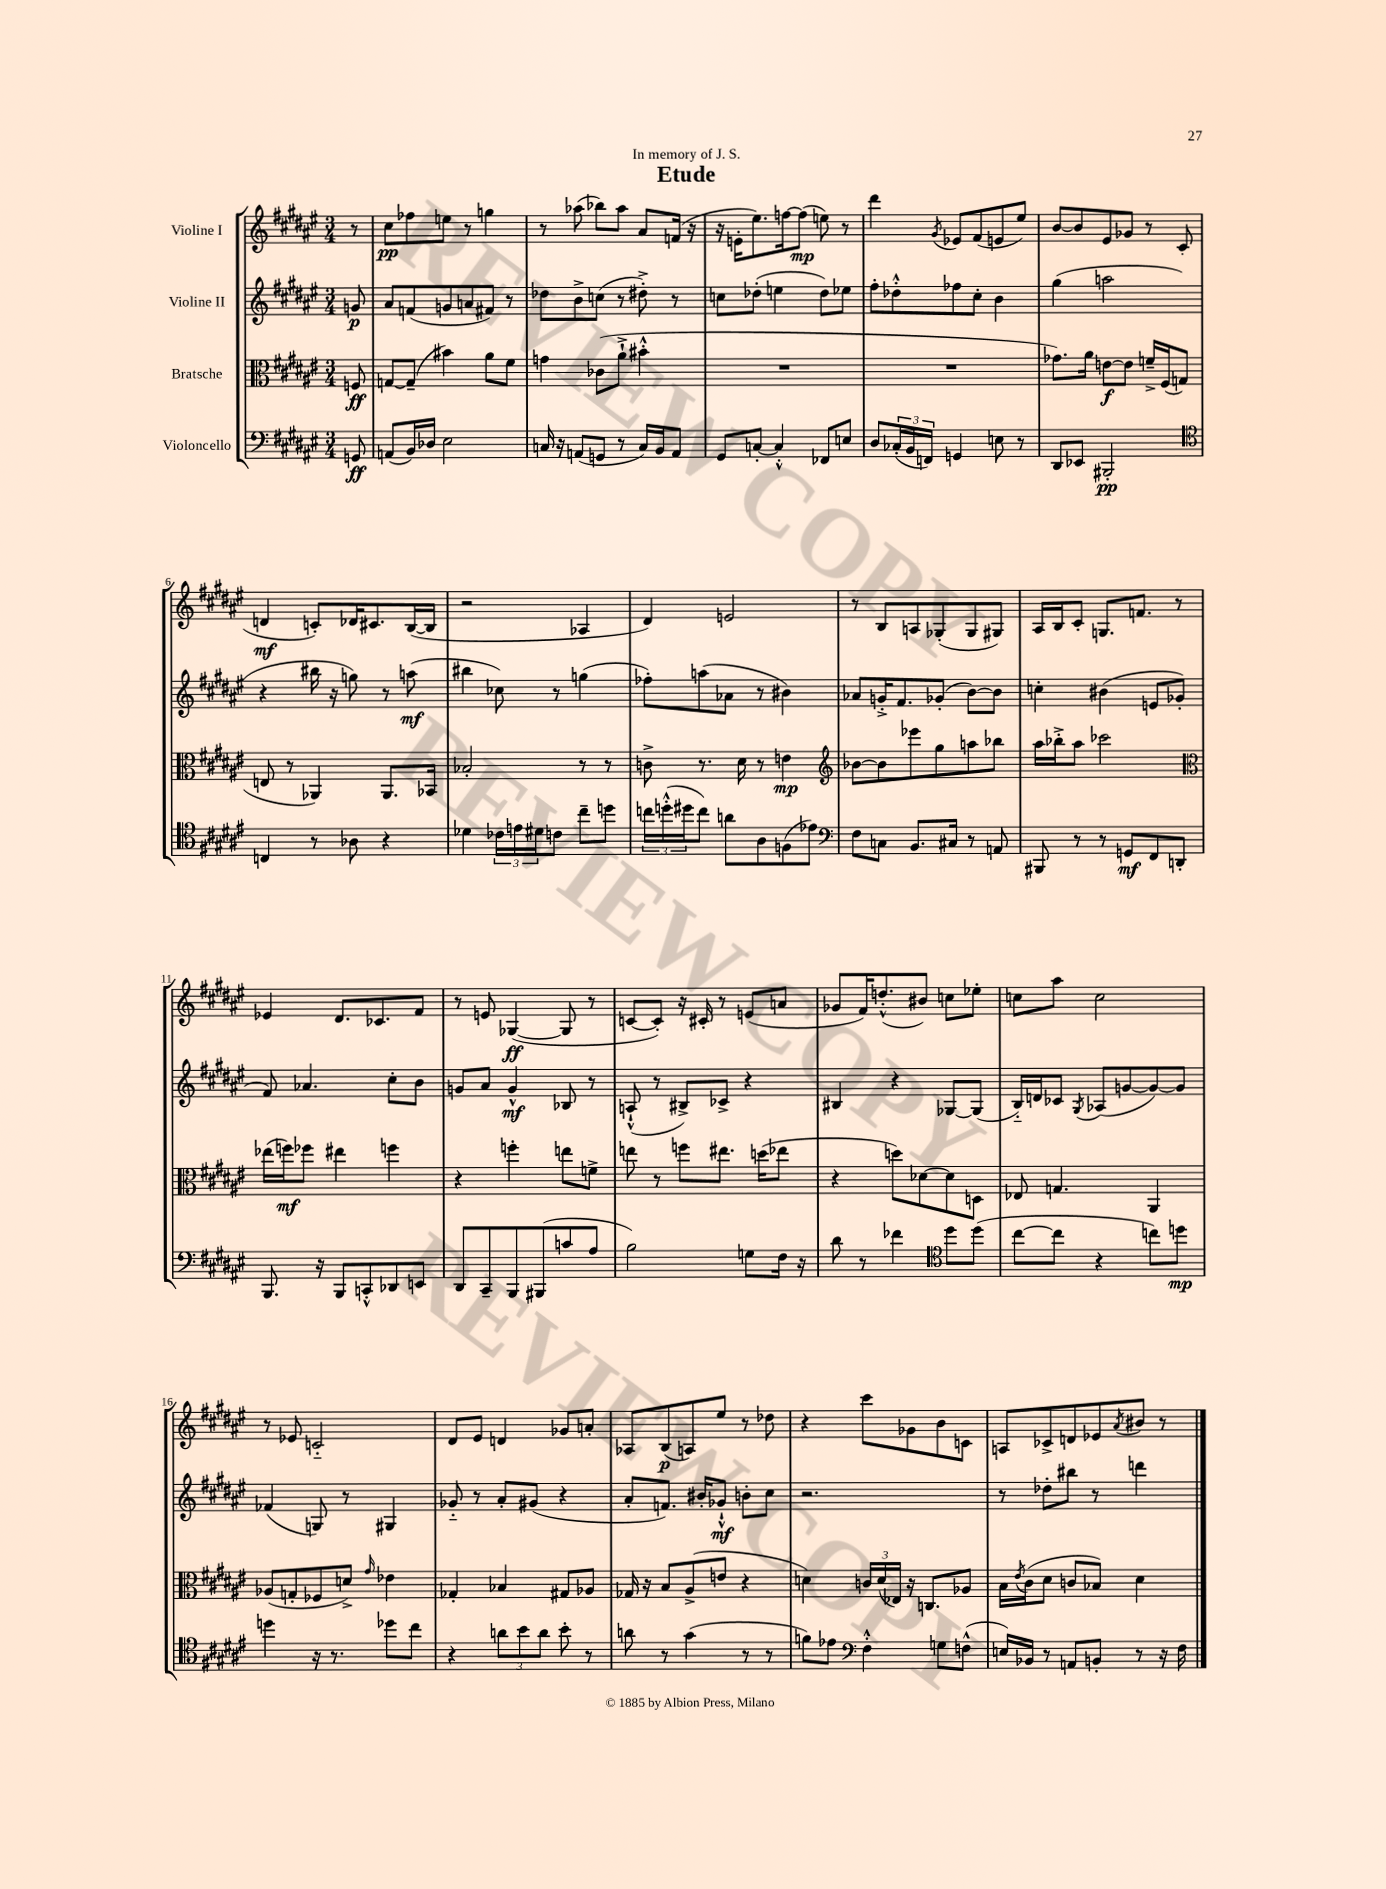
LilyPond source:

\header { title = "Etude" dedication = "In memory of J. S." }
<<
\new StaffGroup <<
\new Staff = "s0" \with { instrumentName = "Violine I" } {
    \clef treble \key fis \major \numericTimeSignature \time 3/4 \partial 8
    r8 |
    cis''8\pp fes''8 e''8 r8 g''4 |
    r8 aes''8( bes''8) aes''8 ais'8 f'16( r16 |
    r16 e'16-. eis''8.) f''16~ f''8\mp( e''8) r8 |
    dis'''4 \acciaccatura { gis'8 } ees'8 fis'8( e'8 eis''8) |
    b'8~ b'8 eis'8 ges'8 r8 cis'8( |
    d'4\mf c'8-.) des'16 cis'8. b16~( b16 |
    r2 aes4 |
    dis'4) e'2 |
    r8 b8 a8 ges8-.( ges8 gis8) |
    ais16 b16 cis'8-. g8. f'8. r8 |
    ees'4 dis'8. ces'8. fis'8 |
    r8 e'8 ges4~\ff( ges8 r8 |
    c'8~ c'8-.) r16 cis'16-. r8 e'8( a'8 |
    ges'8 fis'16) d''8.-.-^( bis'8) c''8 ees''8-. |
    c''8 ais''8 c''2 |
    r8 ees'8 c'2-_ |
    dis'8 eis'8 d'4 ges'8 a'8-. |
    aes8 b8\p( a8) eis''8 r8 des''8 |
    r4 cis'''8 ges'8 b'8 c'8 |
    a8 ces'8-> d'8 ees'8 \acciaccatura { ais'8 } bis'8 r8 \bar "|." |
}
\new Staff = "s1" \with { instrumentName = "Violine II" } {
    \clef treble \key fis \major \numericTimeSignature \time 3/4 \partial 8
    g'8\p |
    ais'8 f'8( g'8 a'8 fis'8) r8 |
    des''8 b'8-> c''8( r8 dis''8-.->) r8 |
    c''8 des''8-.( e''4 des''8) ees''8 |
    fis''8-. des''8-.-^ fes''8 cis''8-. b'4 |
    gis''4( a''2 |
    r4 bis''16 r16 g''8) r8 a''8\mf( |
    bis''4 ces''8) r8 g''4( |
    fes''8-.) a''8( aes'8 r8 bis'4) |
    aes'8 g'16-.-> fis'8. ges'8-.( b'8~) b'8 |
    c''4-. bis'4( e'8 ges'8-. |
    fis'8) aes'4. cis''8-. b'8 |
    g'8 ais'8 g'4-^\mf bes8 r8 |
    a8-!-^( r8 bis8->) ces'8-> r4 |
    bis4 r4 ges8~ ges8( |
    b16-_) d'16 ces'8 \acciaccatura { gis8 } aes8( g'8~ g'8~) g'8 |
    fes'4( g8) r8 gis4 |
    ges'8-_ r8 ais'8-. gis'8( r4 |
    ais'8-. f'8.) bis'16-. ges'8-!-^\mf b'8-. cis''8 |
    r2. |
    r8 des''8-. bis''8 r8 d'''4 \bar "|." |
}
\new Staff = "s2" \with { instrumentName = "Bratsche" } {
    \clef alto \key fis \major \numericTimeSignature \time 3/4 \partial 8
    f8\ff |
    g8~ g8--( bis'4) ais'8 fis'8 |
    g'4 ces'8( ais'8-!-> bis'4-.-^ |
    R2. |
    R2. |
    ges'8.) ais'16 e'8~\f e'8 f'16---> fis16( g8 |
    e8 r8 aes,4) aes,8. bes,16 |
    bes2-. r8 r8 |
    c'8-> r8. dis'16 r8 e'4\mp |
    \clef treble bes'8~ bes'8 ees'''8 gis''8 a''8 bes''8 |
    ais''16 bes''16-.-> ais''8 ces'''2 |
    \clef alto ees''16( f''16\mf) fes''8 eis''4 f''4 |
    r4 f''4-. e''8 f'8-> |
    e''8 r8 f''8 eis''8. d''16( ees''8 |
    r4 d''8) des'8~ des'8 d8 |
    ees8 g4. ais,4 |
    aes8( g8-. fes8 d'8->) \grace { gis'16 } ees'4 |
    ges4-. bes4 gis8 aes8 |
    ges16 r16 b8 ais8->( e'8 r4 |
    d'4) \tuplet 3/2 { c'16 d'16( ees16) } r16 c8. aes8 |
    b16 \acciaccatura { eis'8 } cis'16( dis'8 c'8 bes8) dis'4 \bar "|." |
}
\new Staff = "s3" \with { instrumentName = "Violoncello" } {
    \clef bass \key fis \major \numericTimeSignature \time 3/4 \partial 8
    g,8\ff |
    a,8( b,16) des16 eis2 |
    c16 r16 a,8( g,8 r8 c16) b,16 a,8 |
    gis,8 c8~-. c4-.-^ fes,8 e8 |
    dis8 \tuplet 3/2 { ces16-.( b,16 f,16) } g,4 e8 r8 |
    dis,8 ees,8 bis,,2-.\pp |
    \clef tenor c4 r8 aes8 r4 |
    des'4 \tuplet 3/2 { ces'16 e'16 dis'16 } c'8 cis''8-- d''8 |
    \tuplet 3/2 { c''16 d''16-.-^( dis''16 } c''8) a'8 ais8 f8( ees'8) |
    \clef bass fis8 c8 b,8. cis16 r8 a,8 |
    bis,,8 r8 r8 g,8\mf fis,8 d,8-. |
    b,,8. r16 b,,8 c,8-.-^ des,8 e,8 |
    dis,8 cis,8-- b,,8 bis,,8( c'8 ais8 |
    b2) g8 fis16 r16 |
    dis'8 r8 fes'4 \clef tenor dis''8 dis''8( |
    cis''8~ cis''8 r4 c''8) d''8\mp |
    d''4 r16 r8. des''8 cis''8 |
    r4 \tuplet 3/2 { a'8 b'8 a'8 } b'8-. r8 |
    a'8 r8 gis'4( r8 r8 |
    f'8) ees'8 \clef bass fis4-.-^ g8 f8-^( |
    e16) bes,16 r8 a,8 b,8-. r8 r16 fis16 \bar "|." |
}
>>
>>
